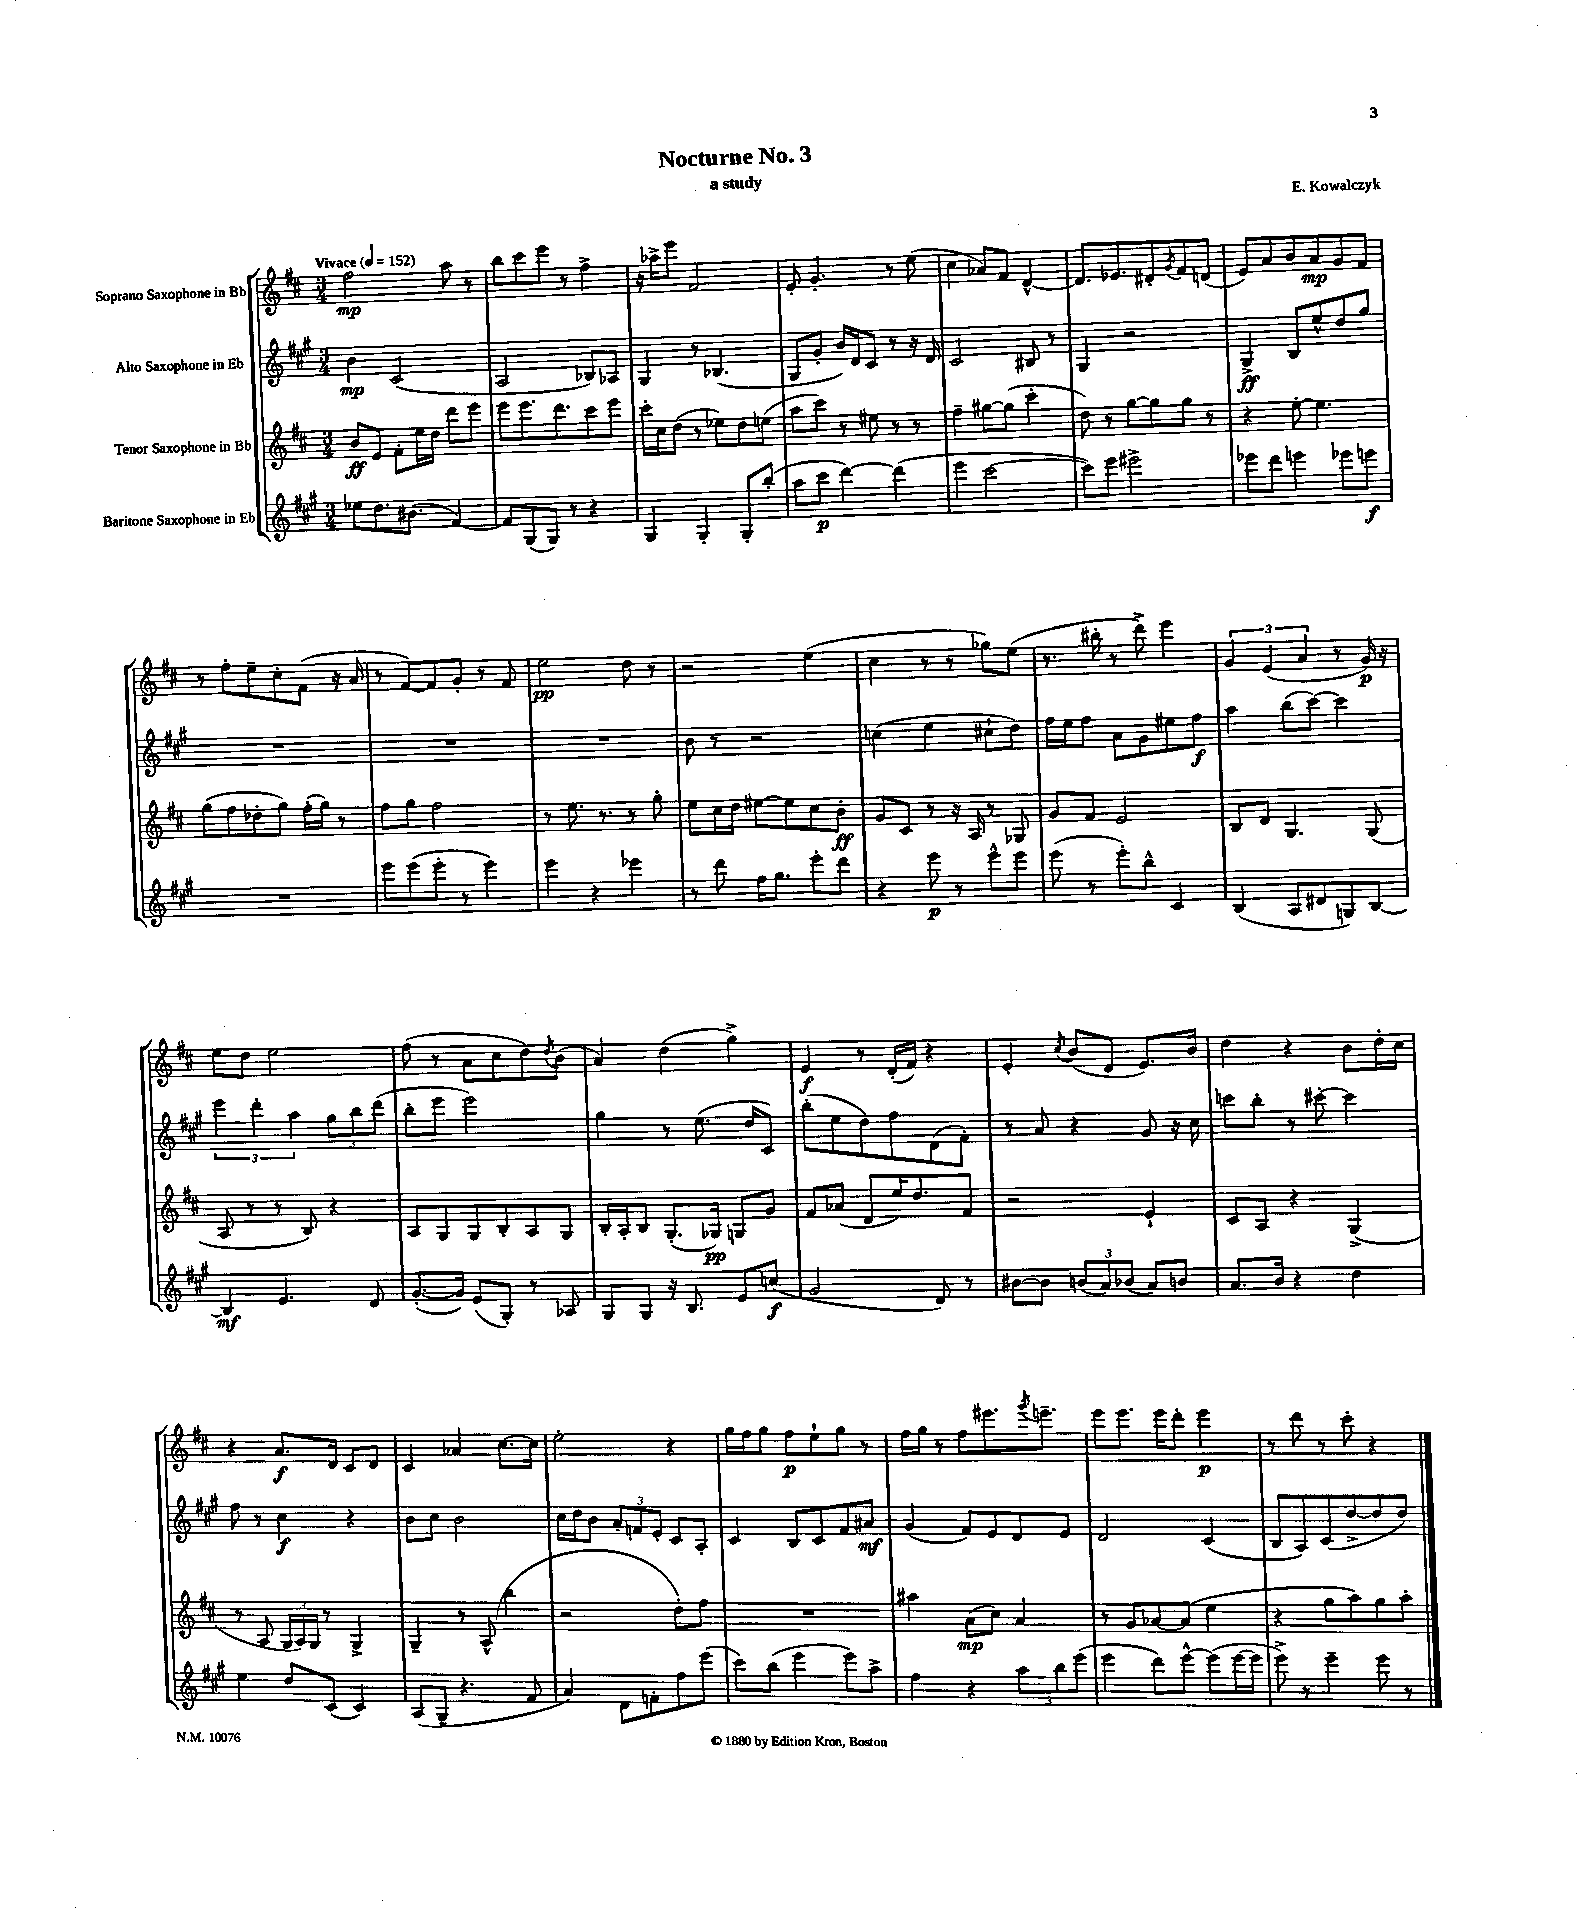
\header { title = "Nocturne No. 3" composer = "E. Kowalczyk" subtitle = "a study" }
<<
\new StaffGroup <<
\new Staff = "s0" \with { instrumentName = "Soprano Saxophone in Bb" } {
    \clef treble \key d \major \numericTimeSignature \time 3/4 \tempo "Vivace" 4 = 152
    fis''2\mp a''8 r8 |
    b''8 cis'''8 e'''8 r8 fis''4-> |
    r16 aes''16-> e'''8 fis'2 |
    e'8-. g'4.-. r8 e''8( |
    cis''4 aes'8) fis'8 d'4~-^ |
    d'8. ees'8. dis'8-. \acciaccatura { g'8 } fis'8 d'8( |
    e'8) a'8 b'8 a'8\mp g'8 fis'8 |
    r8 fis''8-. e''8-- cis''8-. fis'8( r16 a'16 |
    r8 fis'8~) fis'8 g'8-. r8 fis'8 |
    e''2\pp d''8 r8 |
    r2 e''4( |
    cis''4 r8 r8 ges''8) e''8( |
    r8. bis''16-. r8 d'''8->) e'''4 |
    \tuplet 3/2 { g'4 e'4( a'4 } r8 g'16\p) r16 |
    e''8 d''8 e''2 |
    fis''8( r8 a'8 cis''8 d''8) \acciaccatura { d''8 } b'8( |
    a'4) d''4( g''4->) |
    e'4\f r8 d'16-.( fis'16) r4 |
    e'4-. \acciaccatura { cis''8 } b'8( d'8 e'8.) b'16 |
    d''4 r4 b'8 d''16-. cis''16 |
    r4 a'8.\f d'16 cis'8 d'8 |
    cis'4 aes'4 cis''8.~ cis''16 |
    e''2-. r4 |
    g''16 fis''16 g''8 fis''8\p e''8-! g''8 r8 |
    fis''16 g''16 r8 fis''8 eis'''8. \acciaccatura { g'''8 } e'''8.-- |
    e'''8 e'''8. e'''16 d'''8-. e'''4\p |
    r8 d'''8 r8 cis'''8-. r4 \bar "|." |
}
\new Staff = "s1" \with { instrumentName = "Alto Saxophone in Eb" } {
    \clef treble \key a \major \numericTimeSignature \time 3/4
    b'4\mp cis'2( |
    a2 bes8) aes8 |
    gis4 r8 bes4.( |
    gis8 gis'8-. b'16) d'16 cis'8 r8 r16 d'16 |
    cis'2 bis8 r8 |
    gis4 r2 |
    gis4->\ff b8 e''8-^ d''8 gis''8 |
    R2. |
    R2. |
    R2. |
    b'8 r8 r2 |
    c''4( e''4 cis''8-! d''8) |
    fis''16 e''16 fis''8 a'8 gis'8 eis''8 fis''8\f |
    a''4 b''8( cis'''8~) cis'''4 |
    \tuplet 3/2 { e'''4 d'''4-. a''4 } \tuplet 3/2 { gis''8 b''8 d'''8( } |
    b''8-. e'''8 e'''2) |
    gis''4 r8 e''8.( d''16 cis'8) |
    b''8-.( e''8 d''8) fis''8 d'8( fis'8-.) |
    r8 a'8 r4 gis'8 r16 cis''16 |
    c'''8 b''8-. r8 cis'''8~-. cis'''4 |
    fis''8 r8 cis''4\f r4 |
    b'8 cis''8 b'2 |
    cis''16 d''16 b'8 \tuplet 3/2 { a'8-. f'8 e'8-. } cis'8 a8-. |
    cis'4 b8 cis'8 fis'8 ais'8\mf |
    gis'4( fis'8) e'8 d'8 e'8 |
    d'2 cis'4( |
    b8 a8) cis'8( d''8~-> d''8 d''8) \bar "|." |
}
\new Staff = "s2" \with { instrumentName = "Tenor Saxophone in Bb" } {
    \clef treble \key d \major \numericTimeSignature \time 3/4
    b'8\ff e'8 fis'8-. e''16 d''16 d'''8 e'''8 |
    e'''8 e'''8. d'''8. cis'''8 e'''8 |
    cis'''16-. cis''16 d''8( r8 ees''8) d''8 e''8( |
    a''8 cis'''8) r8 eis''8 r8 r8 |
    fis''4-- gis''8~ gis''8( cis'''4-. |
    d''8) r8 g''8~ g''8 g''8 r8 |
    r4 e''8~-. e''4. |
    g''8( fis''8 des''8-. g''8) fis''16-.( g''16) r8 |
    fis''8 g''8 fis''2 |
    r8 e''8. r8. r8 g''8-. |
    e''8 cis''16 d''16 eis''8~ eis''8 cis''8 b'8-.\ff |
    g'8 cis'8 r8 r16 a16 r8 ges8 |
    g'8 fis'8 e'2 |
    b8 d'8 g4. g8( |
    a8 r8 r8 b8) r4 |
    a8 g8 g8 b8-. a8 g8 |
    b16-. a16-. b8 g8.-.( ges16\pp) g8 g'8 |
    fis'8 aes'8( d'8 e''16) d''8. fis'8 |
    r2 e'4-! |
    cis'8 a8 r4 g4->( |
    r8 a8 \tuplet 3/2 { g16 a16) g16 } r8 g4-> |
    g4-- r8 a8-^( b''4 |
    r2 d''8-.) fis''8 |
    R2. |
    ais''4 a'8\mp( cis''8) a'4 |
    r8 g'8 aes'8~ aes'8( e''4 |
    r4 g''8 a''8) g''8 a''8-. \bar "|." |
}
\new Staff = "s3" \with { instrumentName = "Baritone Saxophone in Eb" } {
    \clef treble \key a \major \numericTimeSignature \time 3/4
    ees''8 d''8. bis'8.( fis'4~) |
    fis'8 gis8( gis8) r8 r4 |
    gis4 gis4-. gis8-. b''8-.( |
    a''8 cis'''8\p d'''4~) d'''4( |
    e'''4 cis'''2~ |
    cis'''8) e'''8 eis'''2-> |
    ees'''8 d'''8 e'''4 ees'''8 e'''8\f |
    R2. |
    e'''8 e'''8( e'''8-. r8 e'''4) |
    e'''4 r4 ees'''4 |
    r8 d'''8 fis''16 gis''8. e'''8-. d'''8 |
    r4 e'''8\p r8 e'''8-^ e'''8 |
    e'''8( r8 e'''8-.) b''8-^ cis'4 |
    b4( a8 dis'8 g8) b8~ |
    b4\mf e'4. d'8 |
    gis'8.~-.( gis'16) e'8( gis8-.) r8 aes8 |
    gis8 gis8 r16 b8. e'8 c''8\f( |
    gis'2 d'8) r8 |
    bis'8~ bis'8 \tuplet 3/2 { b'8( a'8) bes'8( } a'8) b'8 |
    a'8. b'16 r4 d''4 |
    e''4 d''8 cis'8( cis'4) |
    a8( gis8-- r4. fis'8 |
    a'4) d'8 f'8-. fis''8 e'''8( |
    cis'''8) b''8( e'''4 e'''8) a''8-> |
    fis''4 r4 \tuplet 3/2 { a''8 b''8 e'''8( } |
    e'''4 d'''8) e'''8~-^ e'''8( e'''16~ e'''16 |
    e'''8->) r8 e'''4-- e'''8 r8 \bar "|." |
}
>>
>>
\layout { \context { \Score \remove "Bar_number_engraver" } }
